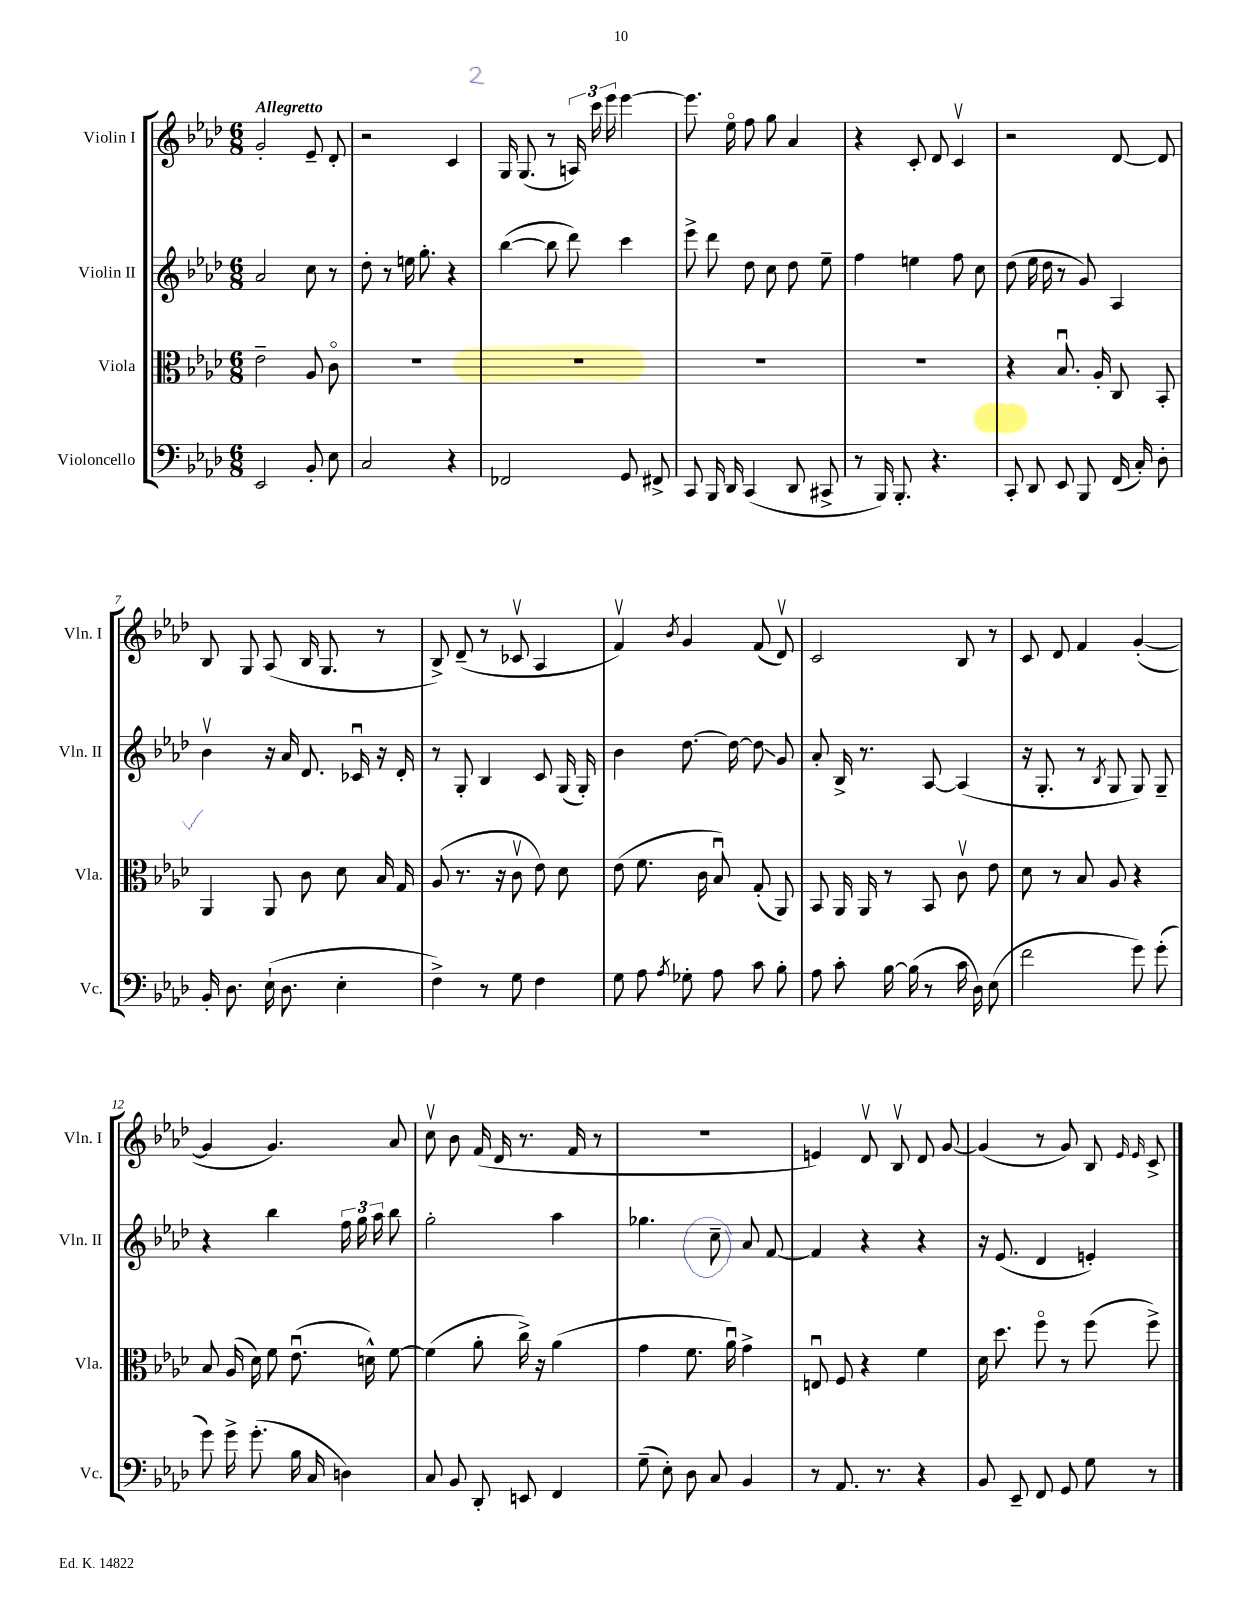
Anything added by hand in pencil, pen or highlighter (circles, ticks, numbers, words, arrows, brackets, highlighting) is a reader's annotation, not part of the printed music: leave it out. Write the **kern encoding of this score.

**kern	**kern	**kern	**kern
*staff4	*staff3	*staff2	*staff1
*clefF4	*clefC3	*clefG2	*clefG2
*k[b-e-a-d-]	*k[b-e-a-d-]	*k[b-e-a-d-]	*k[b-e-a-d-]
*M6/8	*M6/8	*M6/8	*M6/8
2EE-	2e-~	2a-	2g'
8BB-'	8A-	8cc	8e-~
8E-	8co	8r	8d-'
=	=	=	=
2C	2.r	8dd-'	2r
.	.	8r	.
.	.	16ee	.
.	.	8.gg'	.
4r	.	4r	4c
=	=	=	=
2FF-	2.r	([4bb-	16G
.	.	.	(8.G
.	.	8bb-]	8r
.	.	8ddd-)	24A)
.	.	.	24ccc
.	.	.	24eee-
8GG	.	4ccc	[4eee-
8FF#^	.	.	.
=	=	=	=
8CC	2.r	8eee-^	8.eee-]
16BBB-	.	8ddd-	.
16DD-	.	.	16ee-o
(4CC	.	8dd-	8ff
.	.	8cc	8gg
8DD-	.	8dd-	4a-
8CC#^	.	8ee-~	.
=	=	=	=
8r	2.r	4ff	4r
16BBB-)	.	.	.
8.BBB-'	.	.	.
.	.	4ee	8c'
4.r	.	.	8d-
.	.	8ff	4cv
.	.	8cc	.
=	=	=	=
8CC'	4r	(8dd-	2r
8DD-	.	16ee-	.
.	.	16dd-	.
8EE-	8.B-u	8r	.
8BBB-	.	8g)	.
.	16A-'	.	.
(16FF	8C	4A-	[8d-
16C')	.	.	.
8D-'	8BB-'	.	8d-]
=	=	=	=
16BB-'	4AA-	4b-v	8B-
8.D-	.	.	.
.	.	.	8G
(16E-`	8AA-	16r	(8A-
8.D-	.	16a-	.
.	8c	8.d-	16B-
.	.	.	8.G
4E-'	8d-	.	.
.	.	16c-u	.
.	16B-	16r	8r
.	16G	16d-'	.
=	=	=	=
4F^)	(8A-	8r	8B-^)
.	8.r	8G'	(8d-~
8r	.	4B-	8r
.	16r	.	.
8G	8cv	.	8c-v
4F	8e-)	8c	4A-
.	8d-	(16G	.
.	.	16G')	.
=	=	=	=
8G	(8e-	4b-	4fv)
8A-	8.f	.	.
8qA-	.	.	8qb-
8G-'	.	[8.dd-	4g
.	16c	.	.
8A-	8B-u)	.	.
.	.	16dd-_	.
8c	(8G'	8dd-]	(8f
8B-'	8AA-)	8g	8d-v)
=	=	=	=
8A-	8BB-	8a-'	2c
8c'	16AA-	16B-^	.
.	16AA-	8.r	.
[16B-	8r	.	.
(16B-]	.	.	.
8r	8BB-	[8A-	.
16c	8cv	(4A-]	8B-
16D-)	.	.	.
(8E-	8e-	.	8r
=	=	=	=
2f	8d-	16r	8c
.	.	8.G'	.
.	8r	.	8d-
.	8B-	8r	4f
.	.	8qB-	.
.	8A-	8G	.
8g)	4r	8G)	([4g'
(8g'	.	8G~	.
=	=	=	=
8g)	8B-	4r	4g]
16g^	(16A-	.	.
(8.g'	16d-)	.	.
.	8f	4bb-	4.g)
16B-	(8.e-u	.	.
16C	.	.	.
4D)	.	24ff	.
.	.	24gg	.
.	16d^^)	.	.
.	.	24aa-	.
.	[8f	8bb-	8a-
=	=	=	=
8C	(4f]	2gg'	8ccv
8BB-	.	.	8b-
8DD-'	8a-'	.	(16f
.	.	.	16d-
8EE	16cc^)	.	8.r
.	16r	.	.
4FF	(4a-	4aa-	.
.	.	.	16f
.	.	.	8r
=	=	=	=
(8G~	4g	4.gg-	2.r
8E-')	.	.	.
8D-	8.f	.	.
8C	.	8cc~	.
.	16a-u)	.	.
4BB-	4g^	8a-	.
.	.	[8f	.
=	=	=	=
8r	8Eu	4f]	4e)
8.AA-	8F	.	.
.	4r	4r	8d-v
8.r	.	.	.
.	.	.	8B-v
4r	4f	4r	8d-
.	.	.	[8g
=	=	=	=
8BB-	16d-	16r	(4g]
.	8.dd-	(8.e-	.
8EE-~	.	.	.
8FF	8ffo	4d-	8r
8GG	8r	.	8g)
8G	(8ff	4e')	8B-
.	.	.	16qqe-
.	.	.	16qqe-
8r	8ff^)	.	8c^
==	==	==	==
*-	*-	*-	*-
